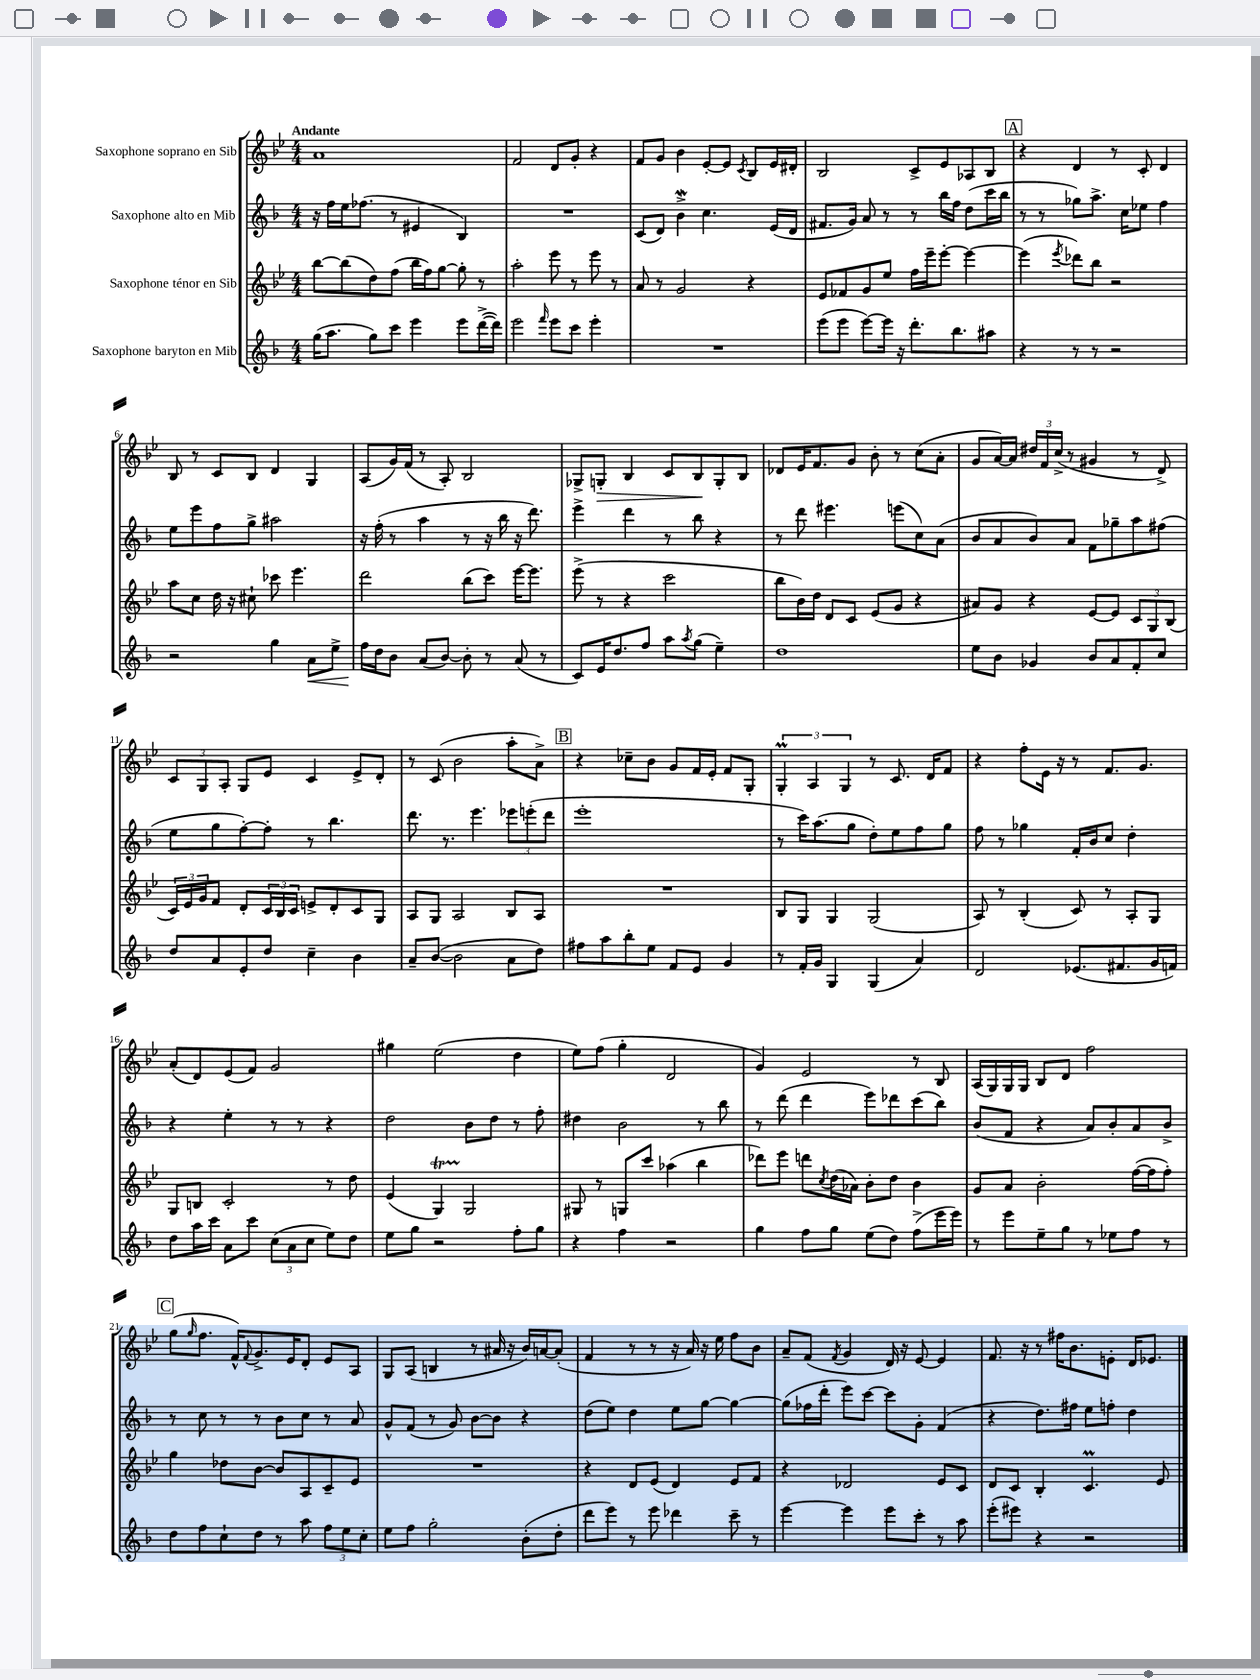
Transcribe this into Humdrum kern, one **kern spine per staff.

**kern	**dynam	**kern	**kern	**kern	**dynam
*part4	*part4	*part3	*part2	*part1	*part1
*staff4	*staff4	*staff3	*staff2	*staff1	*staff1
*I"Saxophone baryton en Mib	*	*I"Saxophone ténor en Sib	*I"Saxophone alto en Mib	*I"Saxophone soprano en Sib	*
*clefG2	*	*clefG2	*clefG2	*clefG2	*
*k[b-]	*	*k[b-e-]	*k[b-]	*k[b-e-]	*
*M4/4	*	*M4/4	*M4/4	*M4/4	*
=1	=1	=1	=1	=1	=1
!	!	!	!	!LO:TX:a:B:t=Andante	!
(16gg\KL	.	[8bb-\L	16r	1a	.
8.aa\J	.	.	16ff\LL	.	.
.	.	(8bb-\]	16ee\J	.	.
.	.	.	(8.ff-X\J	.	.
8gg\L)	.	8dd\)	.	.	.
8ccc\J	.	(8ff\J	8r	.	.
4eee\	.	16bb-\LL	4e#X/	.	.
.	.	16ff\J)	.	.	.
.	.	[8gg\J	.	.	.
8eee\L	.	8gg'\]	4B-/)	.	.
([16ddd^\L	.	8r	.	.	.
16ddd\JJ])	.	.	.	.	.
=2	=2	=2	=2	=2	=2
2eee\	.	2aa'\	1r	2f/	.
16qqfff/	.	.	.	.	.
8eee\L	.	8eee-\	.	8d/L	.
8ccc\J	.	8r	.	8g'/J	.
4eee'\	.	8eee-\	.	4r	.
.	.	8r	.	.	.
=3	=3	=3	=3	=3	=3
1r	.	8a/	(8c/L	8f/L	.
.	.	8r	8d/J)	8g/J	.
.	.	2g/	4b-w^\	4b-\	.
.	.	.	4.cc\	[8e-'/L	.
.	.	.	.	8e-/J]	.
.	.	.	.	8qc/	.
.	.	4r	.	8B-/L	.
.	.	.	(16e/LL	16e-/L	.
.	.	.	16d/JJ	16d#X'/JJ	.
=4	=4	=4	=4	=4	=4
(8eee\L	.	8e-/L	8.f#X/L	2B-/	.
8eee\J	.	8f-X/	.	.	.
.	.	.	16g/Jk)	.	.
[8eee\L)	.	8g/	8a/	.	.
16eee\Jk]	.	8ee-/J	8r	.	.
16r	.	.	.	.	.
8.ddd'\L	.	16ff\LL	8r	8c^/L	.
.	.	16eee-~\J	.	.	.
.	.	[8eee-'\J	16bb-\LL	8e-/	.
8.bb-\	.	.	16ff\JJ	.	.
.	.	4eee-\_	(8dd\L	8A-X/	.
8aa#X\J	.	.	16ccc\L	8B-/J	.
.	.	.	16bb-\JJ	.	.
!!LO:REH:place=s1:t=A
=5	=5	=5	=5	=5	=5
4r	.	(4eee-\]	8r	4r	.
.	.	.	8r	.	.
.	.	8qeee-/	.	.	.
8r	.	8ddd-X\L)	8gg-X\L)	4d/	.
8r	.	8bb-\J	8.aa^\J	.	.
2r	.	2r	.	8r	.
.	.	.	16cc\KL	.	.
.	.	.	8ee-X\J	8c'/	.
.	.	.	4ff\	4d/	.
!!LO:LB:g=z
=6	=6	=6	=6	=6	=6
2r	.	8aa\L	8ee\L	8B-/	.
.	.	8cc\J	8eee\	8r	.
.	.	16dd\	8ff\	8c/L	.
.	.	16r	.	.	.
.	.	8cc#X`\	8gg^\J	8B-/J	.
4gg\	.	8ccc-X\	2aa#X\	4d/	.
.	.	4.eee-\	.	.	.
!	!LO:HP:b	!	!	!	!
8a\L	<	.	.	4G/	.
8ee^\J	.	.	.	.	.
=7	=7	=7	=7	=7	=7
16ff\LL	.	2ddd\	16r	(8A/L	.
16dd\J	[	.	(16ff'\	.	.
8b-\J	.	.	8r	16g/L)	.
.	.	.	.	(16f/JJ	.
(8a/L	.	.	4aa\	8r	.
[8b-/J)	.	.	.	8A'/)	.
8b-'\]	.	(8bb-\L	8r	2B-/	.
8r	.	8ccc\J)	16r	.	.
.	.	.	16bb-\	.	.
(8a/	.	[16eee-\KL	16r	.	.
.	.	8.eee-\J]	8.ddd\)	.	.
8r	.	.	.	.	.
=8	=8	=8	=8	=8	=8
8c/L)	.	(8eee-^\	4eee^\	8G-X^/L	.
!	!	!	!	!	!LO:HP:b
16e/K	.	8r	.	8Gn'/J	>
8.dd/	.	.	.	.	.
.	.	4r	4ddd\	4B-/	.
8ff/J	.	.	.	.	.
8aa\L	.	2ccc\	8r	8c/L	.
8qaa/	.	.	.	.	.
(8gg\J	.	.	8bb-\	8B-/	.
4ee~\)	.	.	4r	8G'/	]
.	.	.	.	8B-/J	.
=9	=9	=9	=9	=9	=9
1dd	.	8bb-\L	8r	8d-X/L	.
.	.	16b-\L)	8ddd\	16e-/K	.
.	.	16dd\JJ	.	8.f/	.
.	.	8d/L	4.eee#X\	.	.
.	.	8c/J	.	8g/J	.
.	.	(8e-/L	.	8b-'\	.
.	.	8g/J	(8eeen\L	8r	.
.	.	4r	8cc\)	(8cc\L	.
.	.	.	(8a\J	8a'\J	.
=10	=10	=10	=10	=10	=10
8ee\L	.	8a#X/L)	8b-/L	8g/L	.
8b-\J	.	8g/J	8a/	[16a/L)	.
.	.	.	.	16a/JJ]	.
4g-X/	.	4r	8b-/)	24dd#X/LL	.
.	.	.	.	24f/	.
.	.	.	.	(24cc^/JJ	.
.	.	.	8a/J	8r	.
8b-/L	.	[8e-/L	8f\L	4g#X/	.
8a/	.	8e-/J]	8gg-X~\	.	.
8f'/	.	12c/L	8aa\	8r	.
.	.	12G/	.	.	.
8cc/J	.	.	(8ff#X\J	8d^/)	.
.	.	(12B-/J	.	.	.
!!LO:LB:g=z
=11	=11	=11	=11	=11	=11
8dd/L	.	24c/LL)	8ee\L	12c/L	.
.	.	24e-/	.	.	.
.	.	24g/J	.	12G/	.
8a/	.	8f/J	8gg\	.	.
.	.	.	.	12A'/J	.
8e'/	.	8d'/L	[8ff'\)	8G/L	.
8dd/J	.	24c/L	8ff'\J]	8e-/J	.
.	.	24B-/	.	.	.
.	.	24c/JJ	.	.	.
4cc~\	.	8en^/L	8r	4c/	.
.	.	8d'/	4.bb-\	.	.
4b-\	.	8c/	.	8e-^/L	.
.	.	8G/J	.	8d'/J	.
=12	=12	=12	=12	=12	=12
8a~/L	.	8A/L	8.ddd\	8r	.
([8b-/J	.	8G/J	.	(8c/	.
.	.	.	8.r	.	.
2b-\]	.	2A/	.	2b-\	.
.	.	.	4.eee\	.	.
8a\L	.	8B-/L	12eee-X\L	8aa'\L	.
.	.	.	(12eeen'\	.	.
8dd\J)	.	8A/J	.	8a^\J)	.
.	.	.	12ddd\J	.	.
!!LO:REH:place=s1:t=B
=13	=13	=13	=13	=13	=13
8ff#X\L	.	1r	1eee'	4r	.
8aa\	.	.	.	.	.
8bb-'\	.	.	.	8cc-X~\L	.
8ee\J	.	.	.	8b-\J	.
8f/L	.	.	.	8g/L	.
8e/J	.	.	.	16f/L	.
.	.	.	.	16e-'/JJ	.
4g/	.	.	.	8f/L	.
.	.	.	.	8G'/J	.
=14	=14	=14	=14	=14	=14
8r	.	8B-/L	8r	6GM'/	.
16f'/LL	.	8G/J	16ccc\KL)	.	.
.	.	.	.	6A/	.
16g/JJ	.	.	(8.aa\	.	.
4G/	.	4G/	.	.	.
.	.	.	.	6G/	.
.	.	.	8gg\J	.	.
(4G/	.	(2G/	8dd'\L)	8r	.
.	.	.	8ee\	8.c/	.
4a/)	.	.	8ff\	.	.
.	.	.	.	16d/KL	.
.	.	.	8gg\J	8f/J	.
=15	=15	=15	=15	=15	=15
2d/	.	8A/)	8ff\	4r	.
.	.	8r	8r	.	.
.	.	(4B-'/	4gg-X\	8ff'\L	.
.	.	.	.	16e-\Jk	.
.	.	.	.	16r	.
(8.e-X/L	.	8c/)	16f'/LL	8r	.
.	.	.	16b-/J	.	.
.	.	8r	8cc/J	8.f/L	.
8.f#X/	.	.	.	.	.
.	.	8A'/L	4dd'\	.	.
.	.	.	.	8.g/J	.
16g/L	.	8G/J	.	.	.
16fn/JJ)	.	.	.	.	.
!!LO:LB:g=z
=16	=16	=16	=16	=16	=16
8dd\L	.	8G/L	4r	(8a'/L	.
16aa\L	.	8Bn/J	.	8d/)	.
16ccc\JJ	.	.	.	.	.
8a\L	.	2c'/	4ee'\	(8e-/	.
8ccc\J	.	.	.	8f/J)	.
(12cc\L	.	.	8r	2g/	.
12a\	.	.	.	.	.
.	.	.	8r	.	.
12cc\J	.	.	.	.	.
8ee\L)	.	8r	4r	.	.
8dd\J	.	8dd\	.	.	.
=17	=17	=17	=17	=17	=17
8ee\L	.	(4e-/	2dd\	4gg#X\	.
8gg\J	.	.	.	.	.
2r	.	4GT/)	.	(2ee-\	.
.	.	2G/	8b-\L	.	.
.	.	.	8dd\J	.	.
8ff'\L	.	.	8r	4dd\	.
8gg\J	.	.	8ff'\	.	.
=18	=18	=18	=18	=18	=18
4r	.	8G#X/	4dd#X\	8ee-\L)	.
.	.	8r	.	(8ff\J	.
4ff\	.	8Gn/L	2b-\	4gg'\	.
.	.	8ccc/J	.	.	.
2r	.	(4aa-X\	.	2d/	.
.	.	4bb-\	8r	.	.
.	.	.	8bb-\	.	.
=19	=19	=19	=19	=19	=19
4gg\	.	8ddd-X\L)	8r	4g/)	.
.	.	8eee-\J	(8ddd\	.	.
8ff\L	.	8dddn\L	4ddd\	2e-/	.
.	.	8qcc/	.	.	.
8gg\J	.	(16dd\L	.	.	.
.	.	16a-X\JJ)	.	.	.
(8ee\L	.	8b-'\L	8eee\L)	.	.
8dd\J)	.	8dd\J	8ddd-X\	.	.
(8ff^\L	.	4b-\	(8ccc\	8r	.
16eee\L	.	.	8bb-\J)	8B-/	.
16eee\JJ)	.	.	.	.	.
=20	=20	=20	=20	=20	=20
8r	.	8g/L	(8b-/L	(16A/LL	.
.	.	.	.	16G/)	.
8eee\L	.	8a/J	8f/J	16G/	.
.	.	.	.	16G/JJ	.
8ee~\	.	2b-'\	4r	8B-/L	.
8gg\J	.	.	.	8d/J	.
8r	.	.	8a/L)	2ff\	.
8ee-X\L	.	.	8b-'/	.	.
8ff\J	.	([16ff\LL	8a/	.	.
.	.	16ff\J]	.	.	.
8r	.	8ff'\J)	8b-^/J	.	.
!!LO:LB:g=z
!!LO:REH:place=s1:t=C
=21	=21	=21	=21	=21	=21
8dd\L	.	4gg\	8r	(8gg\L	.
.	.	.	.	16qqgg/	.
8ff\	.	.	8cc\	8.ff\J	.
8cc`\	.	8dd-X\L	8r	.	.
.	.	.	.	16f^^/KL)	.
.	.	.	.	8qqf/	.
8dd\J	.	[8b-\J	8r	8.g^/	.
8r	.	8b-/L]	8b-\L	.	.
.	.	.	.	16e-/K	.
8aa\	.	8A/	8cc\J	8d'/J	.
12ff\L	.	8c~/	8r	8e-/L	.
12ee\	.	.	.	.	.
.	.	8e-/J	8a/	8A/J	.
12cc'\J	.	.	.	.	.
=22	=22	=22	=22	=22	=22
8ee\L	.	1r	8g^^/L	8G/L	.
8ff\J	.	.	(8f/J	(8A/J	.
2gg'\	.	.	8r	4Bn/	.
.	.	.	8g/)	.	.
.	.	.	[8b-\L	8r	.
.	.	.	8b-\J]	16a#X/	.
.	.	.	.	16r	.
(8b-'\L	.	.	4r	16b-/LL)	.
.	.	.	.	[16an/J	.
8dd'\J	.	.	.	(8a'/J]	.
=23	=23	=23	=23	=23	=23
8ddd\L	.	4r	(8dd\L	4f/	.
8eee\J)	.	.	8ee\J)	.	.
8r	.	8d/L	4dd\	8r	.
8eee\	.	(8e-/J	.	8r	.
4ddd-X\	.	4d/)	8ee\L	16r	.
.	.	.	.	16a/)	.
.	.	.	[8gg\J	16r	.
.	.	.	.	16ee-\	.
8ccc~\	.	8e-/L	4gg\_	8ff\L	.
8r	.	8f/J	.	8b-\J	.
=24	=24	=24	=24	=24	=24
[4eee\	.	4r	(8gg\L]	8a~/L	.
.	.	.	16ff-X\L	(8f/J	.
.	.	.	16ddd'\JJ	.	.
.	.	.	.	8qf/	.
4eee\]	.	2d-X/	8eee\L)	4g/	.
.	.	.	[8ccc\J	.	.
8eee\L	.	.	8ccc\L]	16d/)	.
.	.	.	.	16r	.
8ccc'\J	.	.	8g'\J	[8e-/	.
8r	.	8e-/L	(4f/	4e-/]	.
8aa\	.	8c/J	.	.	.
=25	=25	=25	=25	=25	=25
(8eee'\L	.	8d/L	4r	8.f/	.
8eee#X\J)	.	8c/J	.	.	.
.	.	.	.	16r	.
4r	.	4B-'/	8.dd\L)	8r	.
.	.	.	.	16ff#X\KL	.
.	.	.	16ff#X\Jk	8.b-\	.
2r	.	4.cM/	8ee\L	.	.
.	.	.	8ffn'\J	8en'\J	.
.	.	.	4dd\	16d/KL	.
.	.	.	.	8.e-X/J	.
.	.	8e-/	.	.	.
==	==	==	==	==	==
*-	*-	*-	*-	*-	*-
